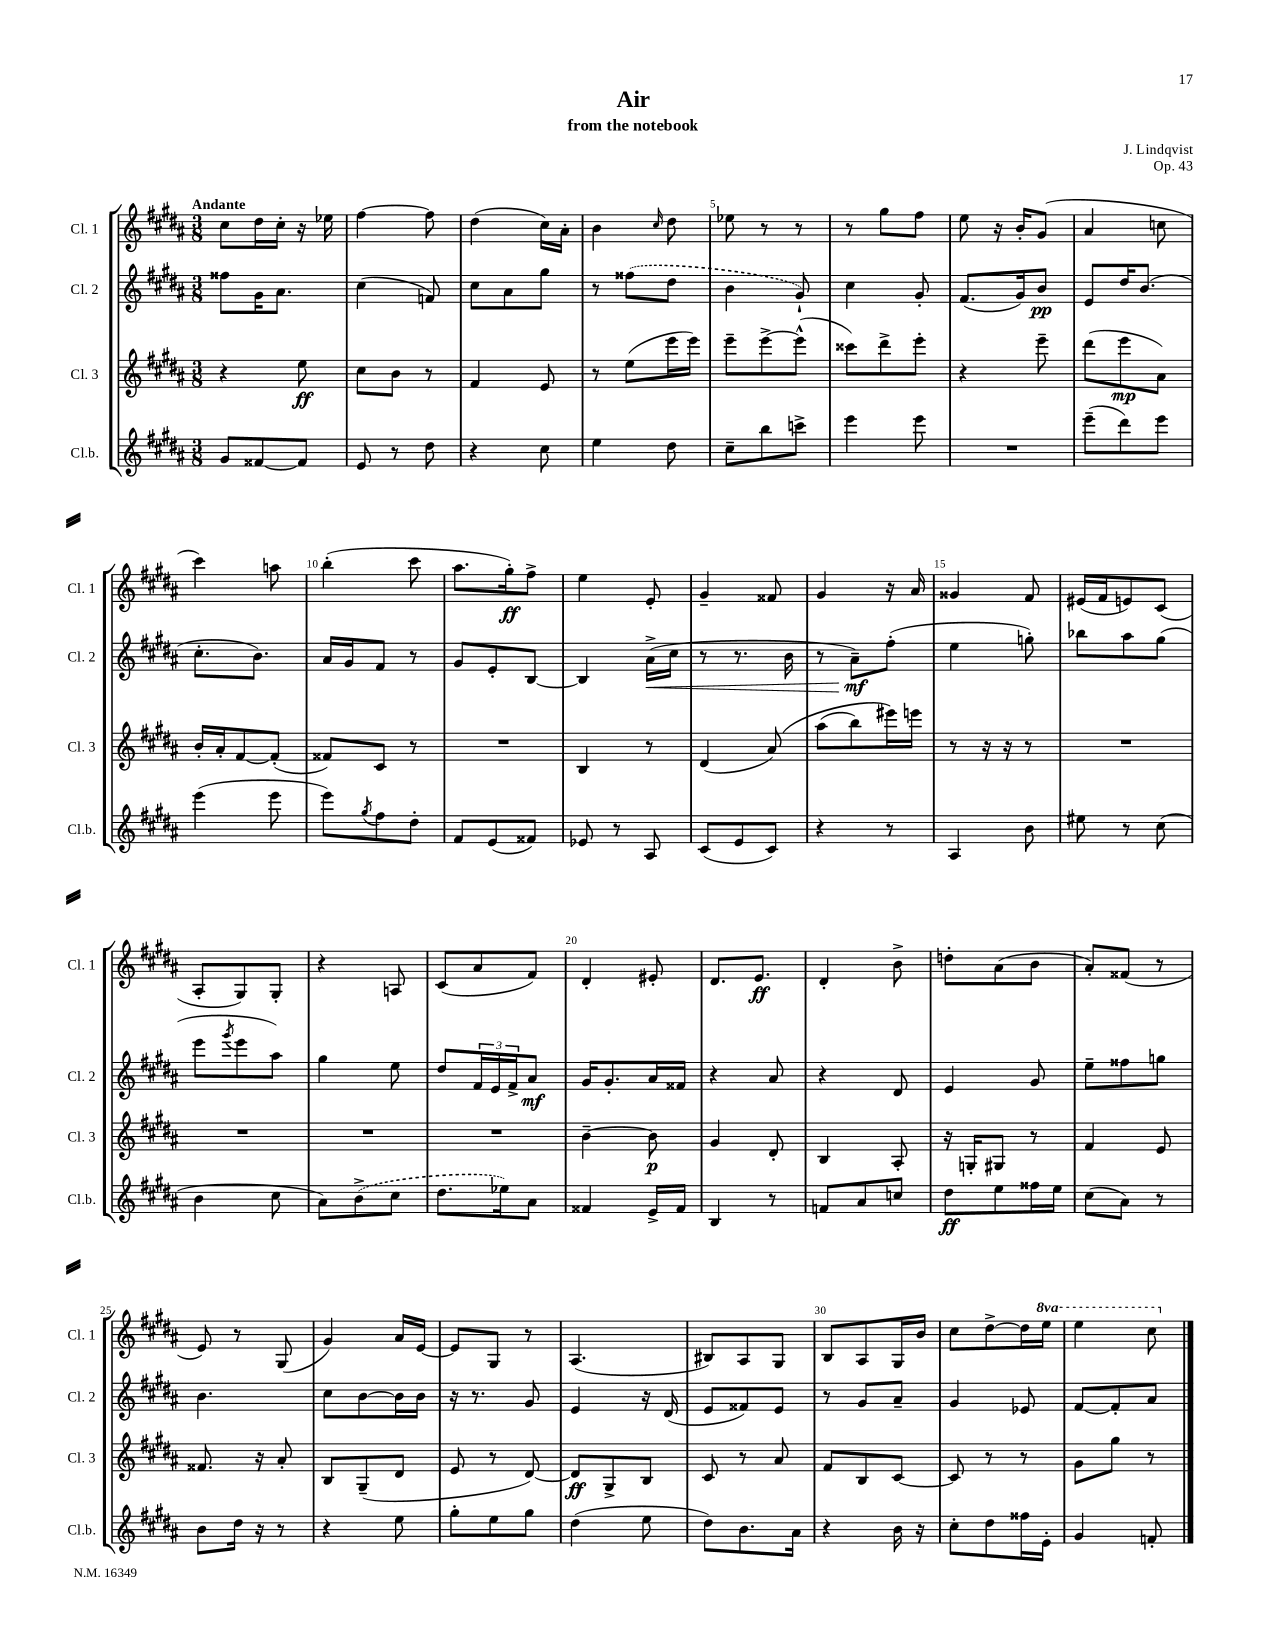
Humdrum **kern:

**kern	**kern	**kern	**kern
*staff4	*staff3	*staff2	*staff1
*clefG2	*clefG2	*clefG2	*clefG2
*k[f#c#g#d#a#]	*k[f#c#g#d#a#]	*k[f#c#g#d#a#]	*k[f#c#g#d#a#]
*M3/8	*M3/8	*M3/8	*M3/8
8g#/L	4r	8ff##\L	8cc#\L
[8f##/	.	16g#\K	16dd#\L
.	.	8.a#\J	16cc#'\JJ
8f##/]J	8ee\	.	16r
.	.	.	16ee-\
=	=	=	=
8e/	8cc#\L	(4cc#\	[4ff#\
8r	8b\J	.	.
8dd#\	8r	8f/)	8ff#\]
=	=	=	=
4r	4f#/	8cc#\L	(4dd#\
.	.	8a#\	.
8cc#\	8e/	8gg#\J	16cc#\LL)
.	.	.	16a#'\JJ
=	=	=	=
4ee\	8r	8r	4b\
.	(8ee\L	(8ff##\L	.
.	.	.	16qqcc#/
8dd#\	16eee\L	8dd#\J	8dd#\
.	16eee\JJ)	.	.
=	=	=	=
8cc#~\L	8eee~\L	4b\	8ee-\
8bb\	[8eee^\	.	8r
8ccc^\J	(8eee^^\]J	8g#`/)	8r
=	=	=	=
4eee\	8ccc##\L)	4cc#\	8r
.	8ddd#^\	.	8gg#\L
8eee\	8eee'\J	8g#'/	8ff#\J
=	=	=	=
4.r	4r	(8.f#/L	8ee\
.	.	.	16r
.	.	16g#/k)	16b'/LK
.	8eee~\	8b/J	(8g#/J
=	=	=	=
(8eee~\L	(8ddd#\L	8e/L	4a#/
8ddd#\)	8eee\	16dd#/K	.
.	.	(8.b/J	.
8eee\J	8a#\J)	.	8cc\
=	=	=	=
(4eee\	16b'/LL	8.cc#'\L	4ccc#\)
.	16a#'/J	.	.
.	[8f#/	.	.
.	.	8.b\J)	.
8eee\	(8f#'/]J	.	8aa\
=	=	=	=
8eee\L)	8f##/L)	16a#/LL	(4bb'\
.	.	16g#/J	.
8qgg#/	.	.	.
8ff#\	8c#/J	8f#/J	.
8dd#'\J	8r	8r	8ccc#\
=	=	=	=
8f#/L	4.r	8g#/L	8.aa#\L
(8e/	.	8e'/	.
.	.	.	16gg#'\k)
8f##/J)	.	[8B/J	8ff#^\J
=	=	=	=
8e-/	4B/	4B/]	4ee\
8r	.	.	.
8A#/	8r	(16a#^\LL	8e'/
.	.	16cc#\JJ	.
=	=	=	=
(8c#/L	(4d#/	8r	4g#~/
8e/	.	8.r	.
8c#/J)	&(8a#/)	.	8f##/
.	.	16b\	.
=	=	=	=
4r	(8aa#\L	8r	4g#/
.	8bb\)	8a#~\L)	.
8r	16eee#\L&)	(8ff#'\J	16r
.	16eee\JJ	.	16a#/
=	=	=	=
4A#/	8r	4ee\	4g##/
.	16r	.	.
.	16r	.	.
8b\	8r	8gg'\)	8f#/
=	=	=	=
8ee#\	4.r	8bb-\L	(16e#/LL
.	.	.	16f#/J
8r	.	8aa#\	8e/)
(8cc#\	.	(8gg#\J	(8c#/J
=	=	=	=
4b\	4.r	8eee\L	8A#'/L
.	.	8qggg#/	.
.	.	8eee\	8G#/)
8cc#\	.	8aa#\J)	8G#'/J
=	=	=	=
8a#\L)	4.r	4gg#\	4r
(8b^\	.	.	.
8cc#\J	.	8ee\	8A/
=	=	=	=
8.dd#\L	4.r	8dd#/L	(8c#/L
.	.	24f#/L	8a#/
.	.	24e/	.
16ee-\k)	.	.	.
.	.	24f#^/J	.
8a#\J	.	8a#/J	8f#/J)
=	=	=	=
4f##/	[4b~\	16g#/LK	4d#'/
.	.	8.g#'/	.
16e^/LL	8b\]	16a#/L	8e#'/
16f##/JJ	.	16f##/JJ	.
=	=	=	=
4B/	4g#/	4r	8.d#/L
.	.	.	8.e/J
8r	8d#'/	8a#/	.
=	=	=	=
8f/L	4B/	4r	4d#'/
8a#/	.	.	.
8cc/J	8A#'/	8d#/	8b^\
=	=	=	=
8dd#\L	16r	4e/	8dd'\L
.	16G'/LK	.	.
8ee\	8G#/J	.	(8a#\
16ff##\L	8r	8g#/	8b\J
16ee\JJ	.	.	.
=	=	=	=
(8cc#\L	4f#/	8ee~\L	8a#'/L)
8a#\J)	.	8ff##\	(8f##/J
8r	8e/	8gg\J	8r
=	=	=	=
8b\L	8.f##/	4.b\	8e/)
16dd#\Jk	.	.	8r
16r	16r	.	.
8r	8a#'/	.	(8G#/
=	=	=	=
4r	8B/L	8cc#\L	4g#/)
.	(8G#~/	[8b\	.
8ee\	8d#/J	16b\]L	16a#/LL
.	.	16b\JJ	[16e/JJ
=	=	=	=
8gg#'\L	8e/	16r	8e/]L
.	.	8.r	.
8ee\	8r	.	8G#/J
8gg#\J	[8d#/)	8g#/	8r
=	=	=	=
(4dd#\	8d#/]L	4e/	(4.A#/
.	8G#^/	.	.
8ee\	8B/J	16r	.
.	.	(16d#/	.
=	=	=	=
8dd#\L)	8c#/	8e/L	8B#/L)
8.b\	8r	8f##/)	8A#/
.	8a#/	8e/J	8G#/J
16a#\Jk	.	.	.
=	=	=	=
4r	8f#/L	8r	8B/L
.	8B/	8g#/L	8A#/
16b\	[8c#/J	8a#~/J	16G#/L
16r	.	.	16b/JJ
=	=	=	=
8cc#'\L	8c#/]	4g#/	8cc#\L
8dd#\	8r	.	[8dd#^\
16ff##\L	8r	8e-/	16dd#\]L
16e'\JJ	.	.	16eee\JJ
=	=	=	=
4g#/	8g#\L	[8f#/L	4eee\
.	8gg#\J	8f#'/]	.
8f'/	8r	8a#/J	8ccc#\
==	==	==	==
*-	*-	*-	*-
